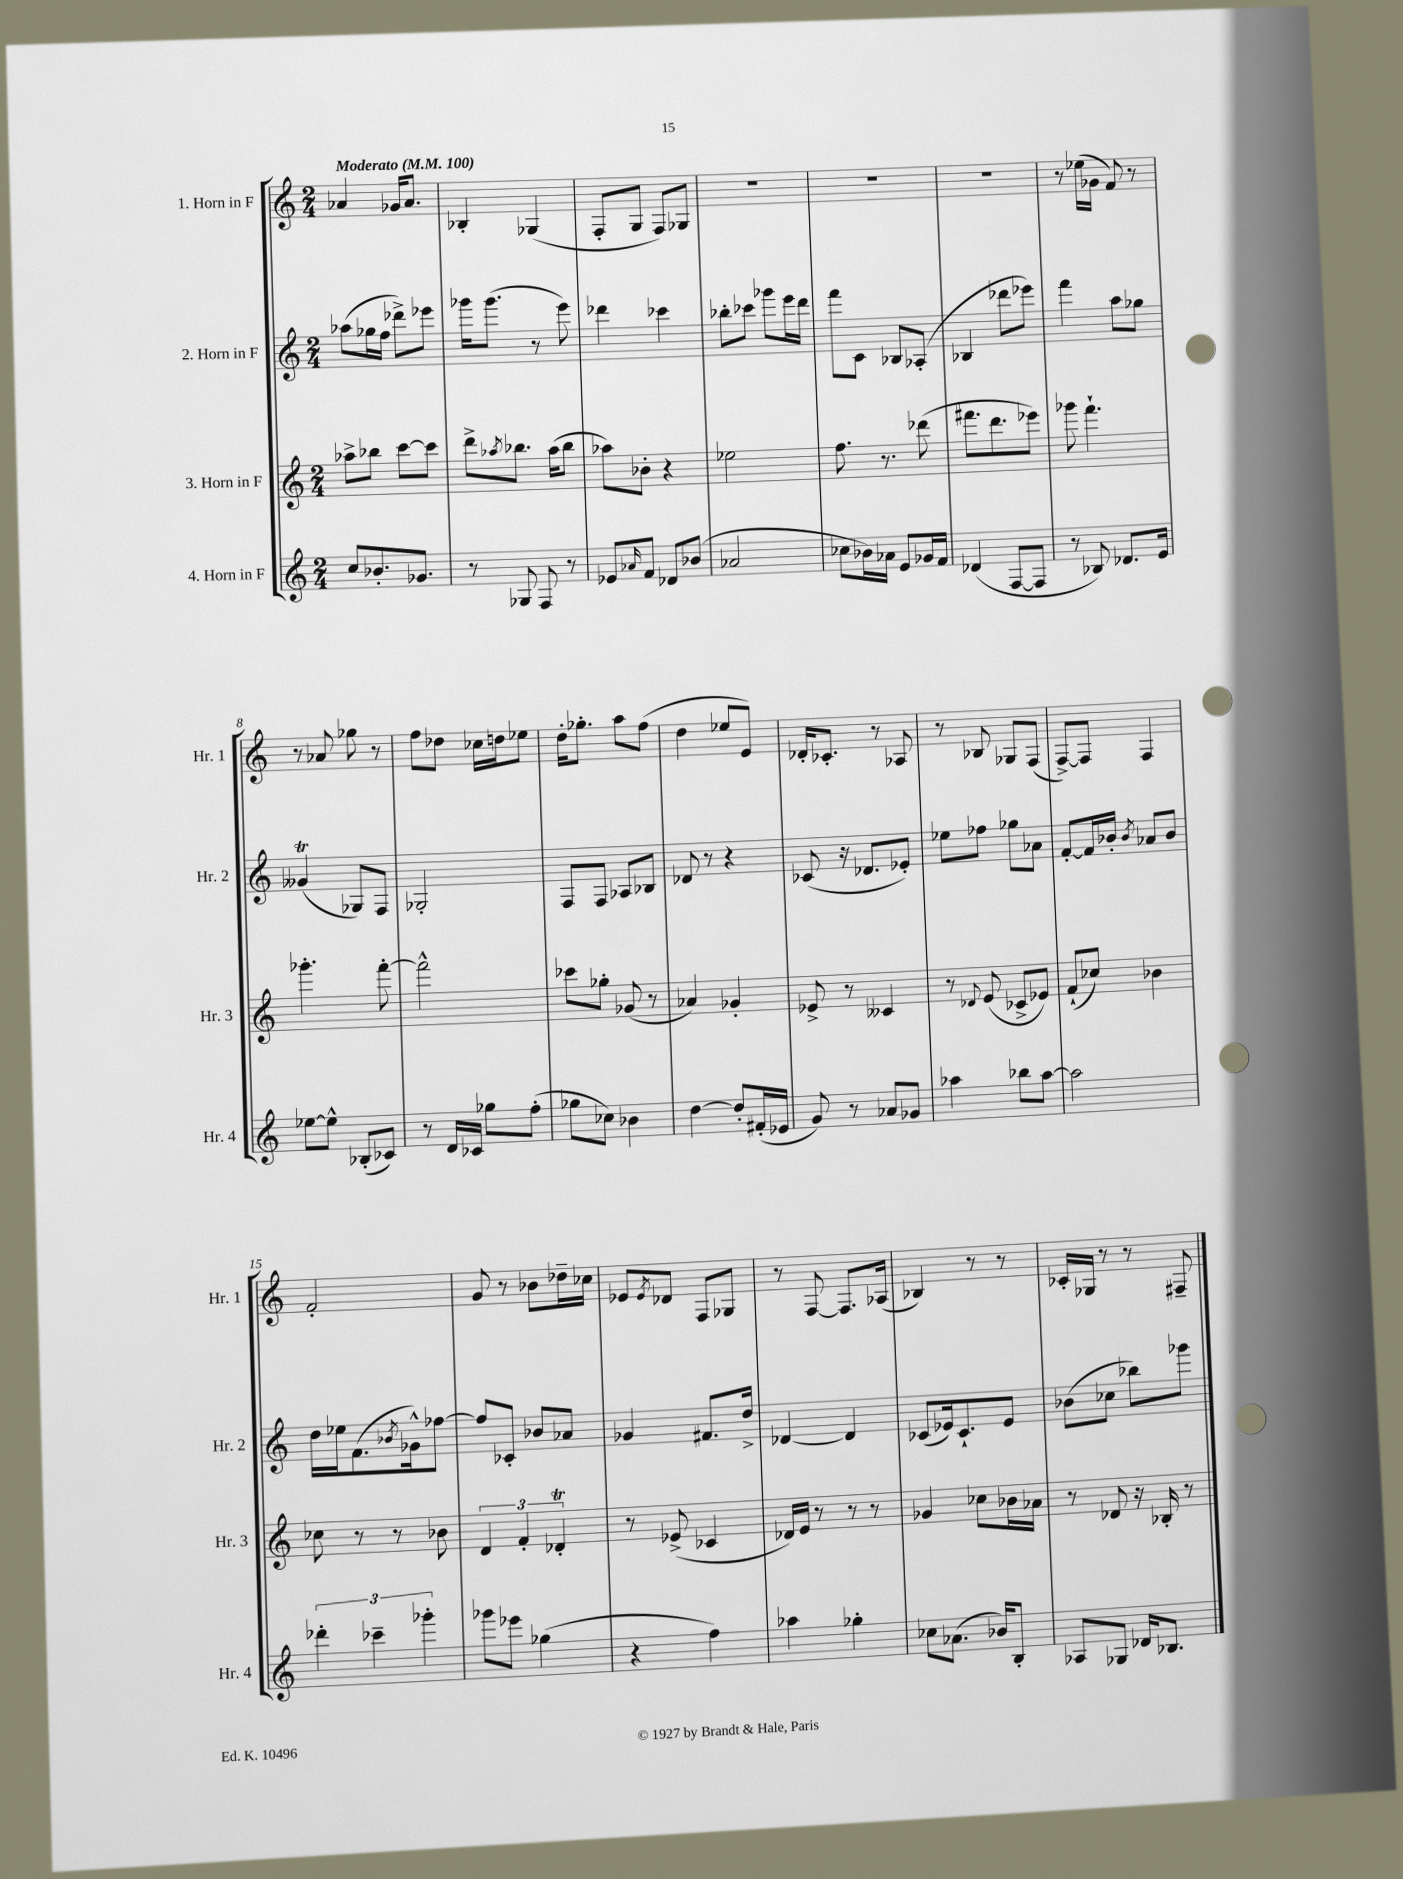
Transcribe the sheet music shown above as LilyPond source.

<<
\new StaffGroup <<
\new Staff = "s0" \with { instrumentName = "1. Horn in F" shortInstrumentName = "Hr. 1" } {
    \clef treble \key c \major \numericTimeSignature \time 2/4 \tempo "Moderato" 4 = 100
    aes'4 ges'16 aes'8. |
    bes4-. ges4( |
    f8-. g8 f8) ges8 |
    R2 |
    r2 |
    r2 |
    r8 ees''16( ges'16 f'8) r8 |
    r8 aes'8 ges''8 r8 |
    f''8 des''8 ces''16 d''16 ees''8 |
    d''16-. ges''8.-. a''8 f''8( |
    d''4 ees''8 e'8) |
    des'16-. ces'8.-. r8 aes8 |
    r8 bes8 ges8 f8( |
    f8~->) f8 f4 |
    f'2-. |
    g'8 r8 bes'8 des''16-- ces''16 |
    ees'8 \acciaccatura { ees'8 } des'8 f8 ges8 |
    r8 f8~ f8. aes16( |
    bes4) r8 r8 |
    ces'16-. ges16 r8 r8 fis8-- \bar "|." |
}
\new Staff = "s1" \with { instrumentName = "2. Horn in F" shortInstrumentName = "Hr. 2" } {
    \clef treble \key c \major \numericTimeSignature \time 2/4
    aes''8( ges''16 f''16 des'''8->) ees'''8 |
    ges'''16 ges'''8.( r8 e'''8) |
    des'''4 ces'''4 |
    bes''8-. ces'''8 ges'''8 e'''16 d'''16 |
    f'''8 c'8 bes8 aes8-.( |
    bes4 des'''8 ees'''8) |
    f'''4 a''8 ges''8 |
    geses'4\trill( ges8) f8 |
    ges2-. |
    f8 f8 aes8 bes8 |
    des'8 r8 r4 |
    ces'8( r16 des'8. ees'8-.) |
    ees''8 fes''8 ges''8 aes'8 |
    f'8~-. f'16 bes'16-. \acciaccatura { bes'8 } aes'8 bes'8 |
    d''16 ees''16 f'8.( \acciaccatura { bes'8 } ges'16-^) fes''8~ |
    fes''8 ces'8-. bes'8 aes'8 |
    ges'4 fis'8. d''16-> |
    des'4~ des'4 |
    ces'8( ees'16) ces'8.-! ees'8 |
    bes'8( ces''8 bes''8) ges'''8 \bar "|." |
}
\new Staff = "s2" \with { instrumentName = "3. Horn in F" shortInstrumentName = "Hr. 3" } {
    \clef treble \key c \major \numericTimeSignature \time 2/4
    aes''8-> bes''8 c'''8~ c'''8 |
    d'''8-> \acciaccatura { aes''8 } bes''8. aes''16( bes''8 |
    aes''8) bes'8-. r4 |
    ees''2 |
    f''8. r8. des'''8( |
    fis'''8. d'''8. ees'''8) |
    ges'''8 f'''4.-! |
    ges'''4.-. f'''8~-. |
    f'''2-^ |
    ces'''8 ges''8-. ges'8( r8 |
    aes'4) ges'4-. |
    ees'8-> r8 ceses'4 |
    r8 \appoggiatura { des'8 } e'8( ces'8-> ees'8) |
    f'8-!( ces''8) bes'4 |
    ces''8 r8 r8 bes'8 |
    \tuplet 3/2 { d'4 f'4-. des'4-.\trill } |
    r8 ees'8->( ces'4 |
    des'16) e'16 r8 r8 r8 |
    ges'4 ces''8 bes'16 aes'16 |
    r8 des'8 r16 bes16-. r8 \bar "|." |
}
\new Staff = "s3" \with { instrumentName = "4. Horn in F" shortInstrumentName = "Hr. 4" } {
    \clef treble \key c \major \numericTimeSignature \time 2/4
    c''8 bes'8.-. ges'8. |
    r8 ges8 f8 r8 |
    ees'8 \grace { aes'16 } f'8 des'8 bes'8( |
    aes'2 |
    ces''8 bes'16) aes'16 e'8 ges'16 f'16 |
    des'4( f8~ f8 |
    r8 bes8) des'8. e'16 |
    ees''8~ ees''8-^ bes8-.( ces'8) |
    r8 d'16 ces'16 ges''8 f''8-.( |
    ges''8 ces''8) bes'4 |
    d''4~ d''8-. fis'16-.( ees'16 |
    g'8) r8 aes'8 ges'8 |
    aes''4 bes''8 aes''8~ |
    aes''2 |
    \tuplet 3/2 { des'''4-. ces'''4-- ges'''4-. } |
    ges'''8 ees'''8 ges''4( |
    r4 f''4) |
    aes''4 ges''4-. |
    ces''8 aes'8.( bes'16) b8-. |
    aes8 ges8 des'16 bes8. \bar "|." |
}
>>
>>
